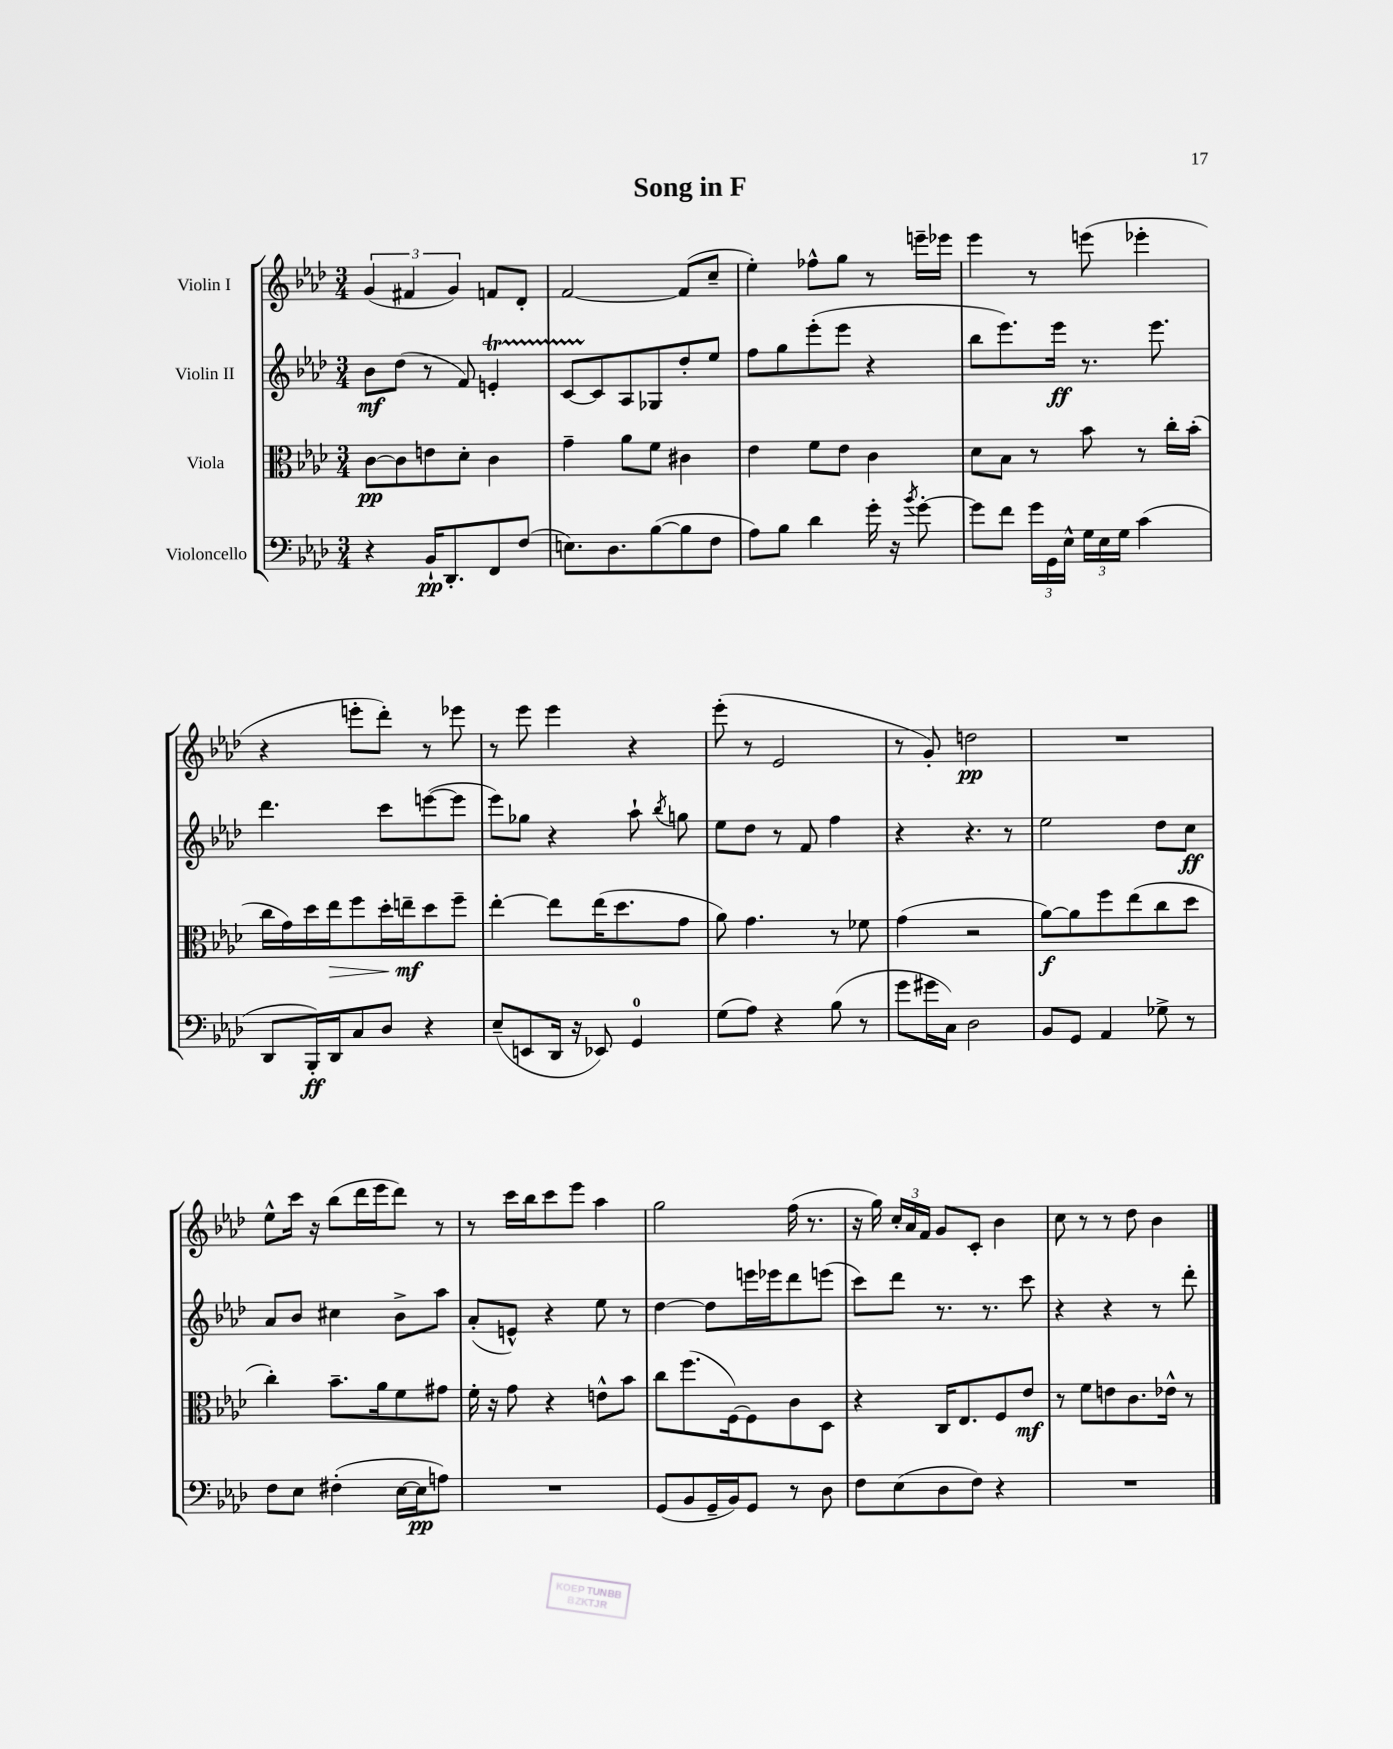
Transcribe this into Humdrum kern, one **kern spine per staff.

**kern	**dynam	**kern	**dynam	**kern	**dynam	**kern	**dynam
*part4	*part4	*part3	*part3	*part2	*part2	*part1	*part1
*staff4	*staff4	*staff3	*staff3	*staff2	*staff2	*staff1	*staff1
*I"Violoncello	*	*I"Viola	*	*I"Violin II	*	*I"Violin I	*
*clefF4	*	*clefC3	*	*clefG2	*	*clefG2	*
*k[b-e-a-d-]	*	*k[b-e-a-d-]	*	*k[b-e-a-d-]	*	*k[b-e-a-d-]	*
*M3/4	*	*M3/4	*	*M3/4	*	*M3/4	*
=1	=1	=1	=1	=1	=1	=1	=1
4r	.	[8c\L	pp	8b-\L	mf	(6g/	.
.	.	8c\]	.	(8dd-\J	.	.	.
.	.	.	.	.	.	6f#X/	.
16BB-`/KL	pp	8en\	.	8r	.	.	.
8.DD-'/	.	.	.	.	.	.	.
.	.	.	.	.	.	6g/)	.
.	.	8d-'\J	.	8f/)	.	.	.
8FF/	.	4c\	.	4ent'/	.	8fn/L	.
(8F/J	.	.	.	.	.	8d-'/J	.
=2	=2	=2	=2	=2	=2	=2	=2
8.En\L)	.	4g~\	.	[8cTTT/L	.	[2f/	.
.	.	.	.	8c/]	.	.	.
8.D-\	.	.	.	.	.	.	.
.	.	8a-\L	.	8A-/	.	.	.
([8B-\	.	8f\J	.	8G-X/	.	.	.
8B-\]	.	4c#X\	.	8dd-'/	.	(8f/L]	.
8F\J	.	.	.	8ee-/J	.	8cc~/J	.
=3	=3	=3	=3	=3	=3	=3	=3
8A-\L)	.	4e-\	.	8ff\L	.	4ee-'\)	.
8B-\J	.	.	.	8gg\	.	.	.
4d-\	.	8f\L	.	(8eee-'\	.	8ff-X^^\L	.
.	.	8e-\J	.	8eee-\J	.	8gg\J	.
16g'\	.	4c\	.	4r	.	8r	.
16r	.	.	.	.	.	.	.
8qb-/	.	.	.	.	.	.	.
[8g'\	.	.	.	.	.	16eeen~\LL	.
.	.	.	.	.	.	16eee-X\JJ	.
=4	=4	=4	=4	=4	=4	=4	=4
8g\L]	.	8d-\L	.	8bb-\L	.	4eee-\	.
8f\J	.	8B-\J	.	8.eee-\)	.	.	.
24g\LL	.	8r	.	.	.	8r	.
24GG\	.	.	.	.	.	.	.
.	.	.	.	16eee-\Jk	ff	.	.
24E-^^\JJ	.	.	.	.	.	.	.
24G\LL	.	8b-\	.	8.r	.	(8eeen\	.
24E-\	.	.	.	.	.	.	.
24G\JJ	.	.	.	.	.	.	.
(4c\	.	8r	.	.	.	4eee-X'\	.
.	.	.	.	8.eee-\	.	.	.
.	.	16cc'\LL	.	.	.	.	.
.	.	(16b-'\JJ	.	.	.	.	.
!!LO:LB:g=z
=5	=5	=5	=5	=5	=5	=5	=5
8DD-/L	.	16cc\LL	.	4.ddd-\	.	4r	.
.	.	16g\)	.	.	.	.	.
16BBB-'/L)	ff	16dd-\	.	.	.	.	.
!	!	!	!LO:HP:b	!	!	!	!
16DD-/J	.	16ee-\J	>	.	.	.	.
8C/	.	8ff\	.	.	.	8eeen'\L	.
8D-/J	.	16dd-'\L	.	8ccc\L	.	8ddd-'\J)	.
.	.	16een~\J	mf	.	.	.	.
4r	.	8dd-\	]	([8eeen\	.	8r	.
.	.	8ff~\J	.	8eee\J]	.	8eee-X\	.
=6	=6	=6	=6	=6	=6	=6	=6
(8E-~/L	.	[4ee-'\	.	8eee-\L)	.	8r	.
8EEn/	.	.	.	8gg-X\J	.	8eee-\	.
16DD-/Jk	.	8ee-\L]	.	4r	.	4eee-\	.
16r	.	.	.	.	.	.	.
8EE-X/)	.	(16ee-\K	.	.	.	.	.
.	.	8.dd-\	.	.	.	.	.
4GG/	.	.	.	8aa-`\	.	4r	.
.	.	.	.	8qbb-/	.	.	.
.	.	8g\J	.	8ggn\	.	.	.
=7	=7	=7	=7	=7	=7	=7	=7
(8G\L	.	8a-\)	.	8ee-\L	.	(8eee-'\	.
8A-\J)	.	4.g\	.	8dd-\J	.	8r	.
4r	.	.	.	8r	.	2e-/	.
.	.	.	.	8f/	.	.	.
(8B-\	.	8r	.	4ff\	.	.	.
8r	.	8f-X\	.	.	.	.	.
=8	=8	=8	=8	=8	=8	=8	=8
8g\L	.	(4g\	.	4r	.	8r	.
16g#X\L	.	.	.	.	.	8g'/)	.
16C\JJ)	.	.	.	.	.	.	.
2D-\	.	2r	.	4.r	.	2ddn\	pp
.	.	.	.	8r	.	.	.
=9	=9	=9	=9	=9	=9	=9	=9
8BB-/L	.	[8a-\L)	f	2ee-\	.	2.r	.
8GG/J	.	8a-\]	.	.	.	.	.
4AA-/	.	8ff\	.	.	.	.	.
.	.	(8ee-\	.	.	.	.	.
8G-X^\	.	8cc\	.	8dd-\L	.	.	.
8r	.	8dd-\J	.	8cc\J	ff	.	.
!!LO:LB:g=z
=10	=10	=10	=10	=10	=10	=10	=10
8F\L	.	4cc'\)	.	8a-/L	.	8ee-^^\L	.
8E-\J	.	.	.	8b-/J	.	16ccc\Jk	.
.	.	.	.	.	.	16r	.
(4F#X'\	.	8.b-~\L	.	4cc#X\	.	(8bb-\L	.
.	.	.	.	.	.	16ddd-\L	.
.	.	16a-\k	.	.	.	16eee-\J	.
[16E-\LL	.	8f\	.	8b-^\L	.	8ddd-\J)	.
16E-\J]	pp	.	.	.	.	.	.
8An\J)	.	8g#X\J	.	8aa-\J	.	8r	.
=11	=11	=11	=11	=11	=11	=11	=11
2.r	.	16f'\	.	(8a-'/L	.	8r	.
.	.	16r	.	.	.	.	.
.	.	8g\	.	8en^^/J)	.	16ccc\LL	.
.	.	.	.	.	.	16bb-\J	.
.	.	4r	.	4r	.	8ccc\	.
.	.	.	.	.	.	8eee-\J	.
.	.	8en^^\L	.	8ee-\	.	4aa-\	.
.	.	8b-\J	.	8r	.	.	.
=12	=12	=12	=12	=12	=12	=12	=12
(8GG/L	.	8cc\L	.	[4dd-\	.	2gg\	.
8BB-/	.	(8.ff\	.	.	.	.	.
16GG~/L	.	.	.	8dd-\L]	.	.	.
16BB-/J)	.	[16F\k)	.	.	.	.	.
8GG/J	.	8F\]	.	16eeen\L	.	.	.
.	.	.	.	16eee-X\J	.	.	.
8r	.	8c\	.	8ddd-\	.	(16ff\	.
.	.	.	.	.	.	8.r	.
8D-\	.	8D-\J	.	(8eeen\J	.	.	.
=13	=13	=13	=13	=13	=13	=13	=13
8F\L	.	4r	.	8ccc\L)	.	16r	.
.	.	.	.	.	.	16gg\)	.
(8E-\	.	.	.	8ddd-\J	.	24cc'/LL	.
.	.	.	.	.	.	24a-/	.
.	.	.	.	.	.	24f/JJ	.
8D-\	.	16C/KL	.	8.r	.	8g/L	.
.	.	8.E-/	.	.	.	.	.
8F\J)	.	.	.	.	.	8c'/J	.
.	.	.	.	8.r	.	.	.
4r	.	8F/	.	.	.	4b-\	.
.	.	8e-/J	mf	8ccc\	.	.	.
=14	=14	=14	=14	=14	=14	=14	=14
2.r	.	8r	.	4r	.	8cc\	.
.	.	8f\L	.	.	.	8r	.
.	.	8en\	.	4r	.	8r	.
.	.	8.c\	.	.	.	8dd-\	.
.	.	.	.	8r	.	4b-\	.
.	.	16e-X^^\Jk	.	.	.	.	.
.	.	8r	.	8ddd-'\	.	.	.
==	==	==	==	==	==	==	==
*-	*-	*-	*-	*-	*-	*-	*-
